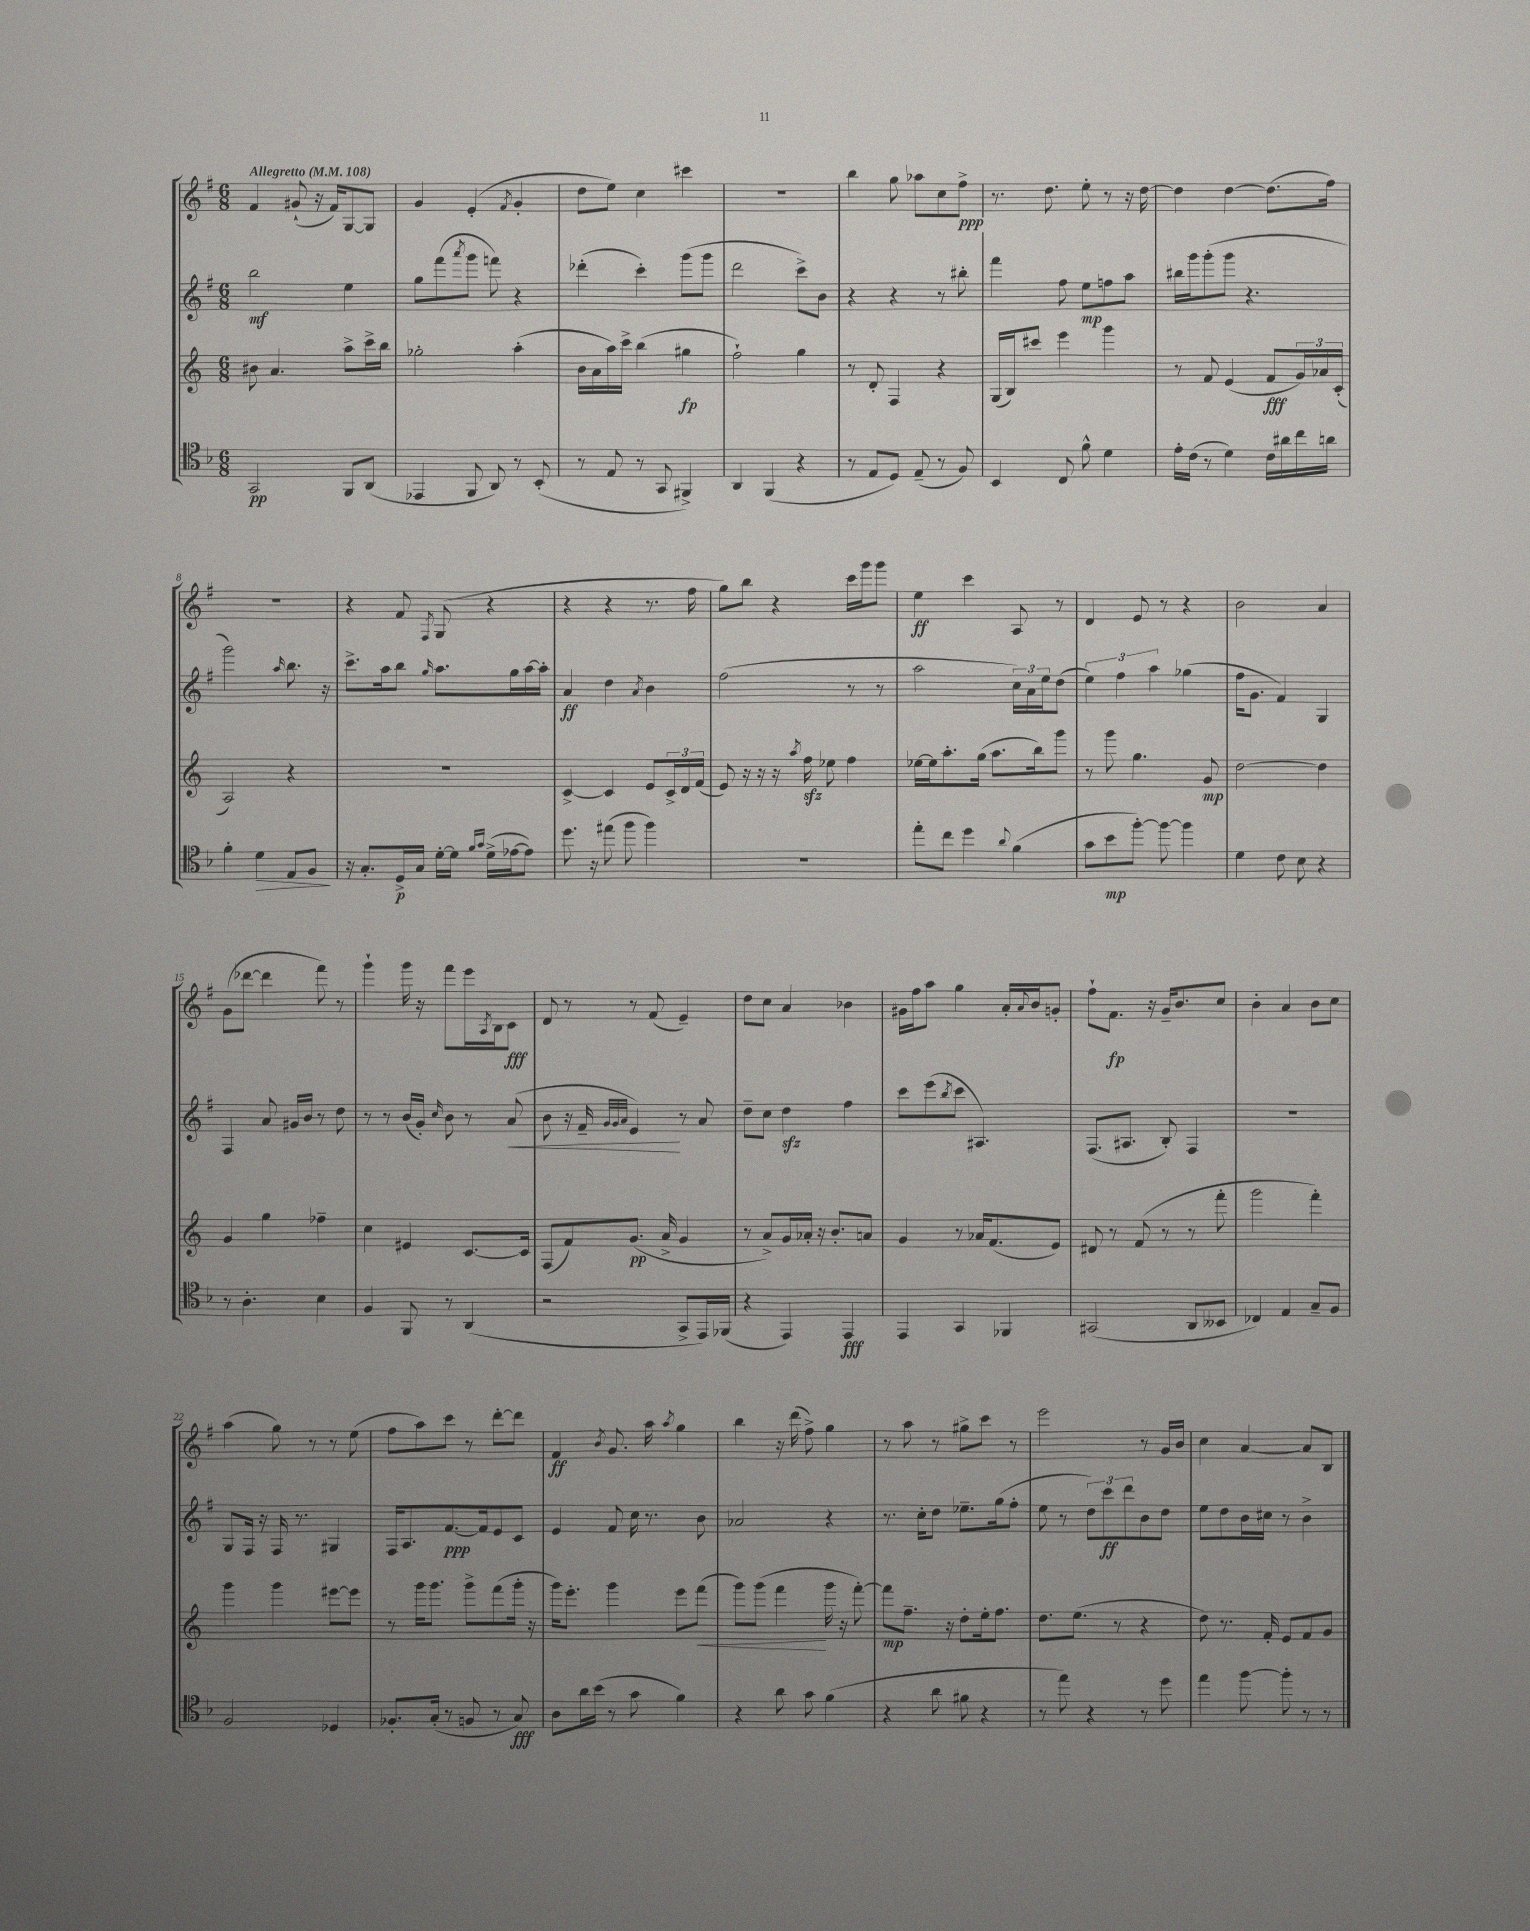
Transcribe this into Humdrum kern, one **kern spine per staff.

**kern	**kern	**kern	**kern
*staff4	*staff3	*staff2	*staff1
*clefC4	*clefG2	*clefG2	*clefG2
*k[b-]	*k[]	*k[f#]	*k[f#]
*M6/8	*M6/8	*M6/8	*M6/8
*MM108	*MM108	*MM108	*MM108
2GG	8b#	2bb	4f#
.	4.a	.	.
.	.	.	(8g#`
.	.	.	16r
.	.	.	16f#)
8FF	8aa^	4ee	[8G
(8AA	16ccc^	.	8G]
.	16bb	.	.
=	=	=	=
4EE-	2gg-'	8gg	4g
.	.	(8fff#	.
.	.	8qaaa	.
8FF	.	8ggg	(4e'
8AA)	.	8fff)	.
.	.	.	8qf#
8r	(4aa'	4r	4g'
(8BB-'	.	.	.
=	=	=	=
8r	16b	(4ddd-'	8dd
.	16a	.	.
8E	16aa)	.	8ee)
.	16ccc^	.	.
8r	(4bb	4ccc')	4cc
8GG	.	.	.
4FF#^)	4gg#	(8ggg	4ccc#
.	.	8ggg	.
=	=	=	=
4AA	2ff`)	2ddd	2.r
(4FF	.	.	.
4r	4gg	8ccc^)	.
.	.	8b	.
=	=	=	=
8r	8r	4r	4bb
8E	8d'	.	.
8D)	4F	4r	8gg
(8E~	.	.	8aa-
8r	4r	8r	8cc
8F)	.	8bb#'	8ff#^
=	=	=	=
4BB-	(16G	4fff#	8.r
.	16B)	.	.
.	8ccc#	.	.
.	.	.	8.dd
8C	4eee	8ff#	.
8f^^	.	8ee	8ee'
4d	4ggg	8ff	8r
.	.	8aa	16r
.	.	.	[16dd
=	=	=	=
16e'	8r	16bb#	4dd]
(16c	.	16ggg	.
8r	8f	(8ggg'	.
4d)	(4e	8ggg	[4dd
.	.	4.r	.
16c	8f	.	(8.dd]
16a#	.	.	.
16cc	24g)	.	.
.	24a-	.	.
16a	.	.	16ff#)
.	(24c'	.	.
=	=	=	=
4f'	2A)	2ggg)	2.r
4d	.	.	.
.	.	16qqaa	.
8E	4r	8.bb	.
8F	.	.	.
.	.	16r	.
=	=	=	=
16r	2.r	8.ccc^	4r
8.G'	.	.	.
.	.	16aa	.
16D^	.	8bb	8f#
16G	.	.	.
.	.	16qqgg	8qF#
[16d'	.	8.aa	(8G
16d]	.	.	.
16qqf	.	.	.
16qqg	.	.	.
(16d^	.	.	4r
[16e-	.	16gg	.
8e-])	.	[16aa	.
.	.	16aa']	.
=	=	=	=
8.dd	[4c^	4a	4r
16r	.	.	.
(8ee#	4c]	4dd	4r
8ff	.	.	.
.	.	8qa	.
4ff)	8e	4b	8.r
.	24c^	.	.
.	24d	.	.
.	.	.	16ff#
.	(24f	.	.
=	=	=	=
2.r	8e)	(2ff#	8gg)
.	16r	.	8bb
.	16r	.	.
.	16r	.	4r
.	8qaa	.	.
.	16ff	.	.
.	8ee-	.	.
.	4ff	8r	16ccc
.	.	.	16ggg
.	.	8r	8ggg
=	=	=	=
8ee'	[16ee-	2aa	4ee
.	16ee-]	.	.
8cc	8.aa'	.	.
4dd	.	.	4ccc
.	(16gg	.	.
.	8.aa	.	.
8qqa	.	.	.
(4f	.	24cc)	8A
.	.	24a	.
.	16bb)	.	.
.	.	24ee	.
.	8ggg	(8dd	8r
=	=	=	=
8g	8r	6ee)	4d
8b-	8ggg	.	.
.	.	6ff#	.
[8ff')	4.gg	.	8e
.	.	6aa	.
8ff_	.	.	8r
4ff]	.	(4gg-	4r
.	8g	.	.
=	=	=	=
4d	[2dd	16ff#	2b
.	.	8.g	.
8c	.	4f#)	.
8B-	.	.	.
4r	4dd]	4G	4a
=	=	=	=
8r	4g	4F#	(8g
4.A'	.	.	[8ddd-
.	4gg	8a	4ddd-]
.	.	16g#	.
.	.	16b	.
4B-	4ff-~	8r	8fff#)
.	.	8dd	8r
=	=	=	=
4F	4cc	8r	4ggg`
.	.	8r	.
8FF	4e#	(16b	16ggg
.	.	16g')	16r
.	.	16qqcc	.
8r	.	8b	8fff#
(4AA	[8.c	8r	16eee
.	.	.	8qA
.	.	.	16B
.	.	(8a	8c
.	16c]	.	.
=	=	=	=
2r	(8F	8b	8d
.	8f)	16r	8r
.	.	16f#~	.
.	.	32qqg	.
.	.	32qqg	.
.	.	32qqa	.
.	(8.g	4e)	8r
.	.	.	(8f#
.	16a^	.	.
8GG^	4g	8r	4e~)
16EE)	.	8a	.
(16FF-	.	.	.
=	=	=	=
4r	8r	8dd~	8dd
.	8a^)	8cc	8cc
4EE)	16g	4dd	4a
.	16a-'	.	.
.	16r	.	.
.	8.b'	.	.
4EE	.	4ff#	4b-
.	8a	.	.
=	=	=	=
4EE	4g	8ccc	16g#
.	.	.	16ff#
.	.	(8eee	8aa
.	.	8qbb	.
4GG	8r	8ccc	4gg
.	16a-	4.A#)	.
.	(8.f	.	.
4FF-	.	.	16a'
.	.	.	8qqa
.	.	.	16b
.	8e)	.	8g'
=	=	=	=
(2GG#	8d#	(8.F#	8ff#`
.	8r	.	8.f#
.	.	8.A#	.
.	(8f	.	.
.	.	.	16r
.	8r	8B')	16g~
.	.	.	8.b
8AA	8r	4F#	.
8BB--	8fff'	.	8cc
=	=	=	=
4C-)	2ggg	2.r	4b'
4E	.	.	4a
8G~	4fff')	.	8b
8F	.	.	8cc
=	=	=	=
2F	4ggg	8G	(4aa
.	.	16F#	.
.	.	16r	.
.	4ggg	16F#	8gg)
.	.	8.r	.
.	.	.	8r
4D-	[8eee#	4G#	8r
.	8eee#]	.	(8ee
=	=	=	=
8.F-'	8r	16F#	8ff#
.	.	8.A	.
.	16ggg	.	8aa)
(16G'	8.ggg	.	.
8r	.	[8.f#	8ccc
8F	8ggg^	.	8r
.	.	16f#]	.
8r	(8fff	8e	[8ddd'
8G)	16ggg'	8c	8ddd]
.	16r	.	.
=	=	=	=
8A	16ggg)	4e	4f#
.	8.eee'	.	.
16a	.	.	.
(16b-	.	.	.
.	.	.	8qb
8r	4ggg	8f#	8.g
8g	.	16cc	.
.	.	8.r	16aa
.	.	.	8qaa
4f)	8eee	.	4gg
.	(8fff	8b	.
=	=	=	=
4r	8ggg)	2a-	4bb
.	(8ggg	.	.
8a	4fff	.	16r
.	.	.	(16ddd
8g	.	.	8ff#^)
(4f	16ggg	4r	4gg
.	16r	.	.
.	[8fff')	.	.
=	=	=	=
4r	8fff]	8.r	8r
.	8.ff~	.	8aa
.	.	16cc'	.
8a	.	8dd	8r
.	16r	.	.
8f#	8dd'	8.ee-~	8gg#^
4r	16ee'	.	8ccc
.	8.ff	(16gg	.
.	.	8ff#'	8r
=	=	=	=
8r	8.dd	8ee	2eee
8ee)	.	8r	.
.	(8.ee	.	.
4r	.	12dd)	.
.	.	12ccc	.
.	8r	.	.
.	.	12ddd	.
8r	4r	8b	8r
8dd	.	8dd	16g
.	.	.	16b
=	=	=	=
4ee	8dd)	8ee	4cc
.	8.r	8dd	.
[8ff	.	16b	[4a
.	16f'	16cc#	.
8ff']	8e	8r	.
8r	8f	4b^	8a]
8r	8g	.	8B
==	==	==	==
*-	*-	*-	*-
